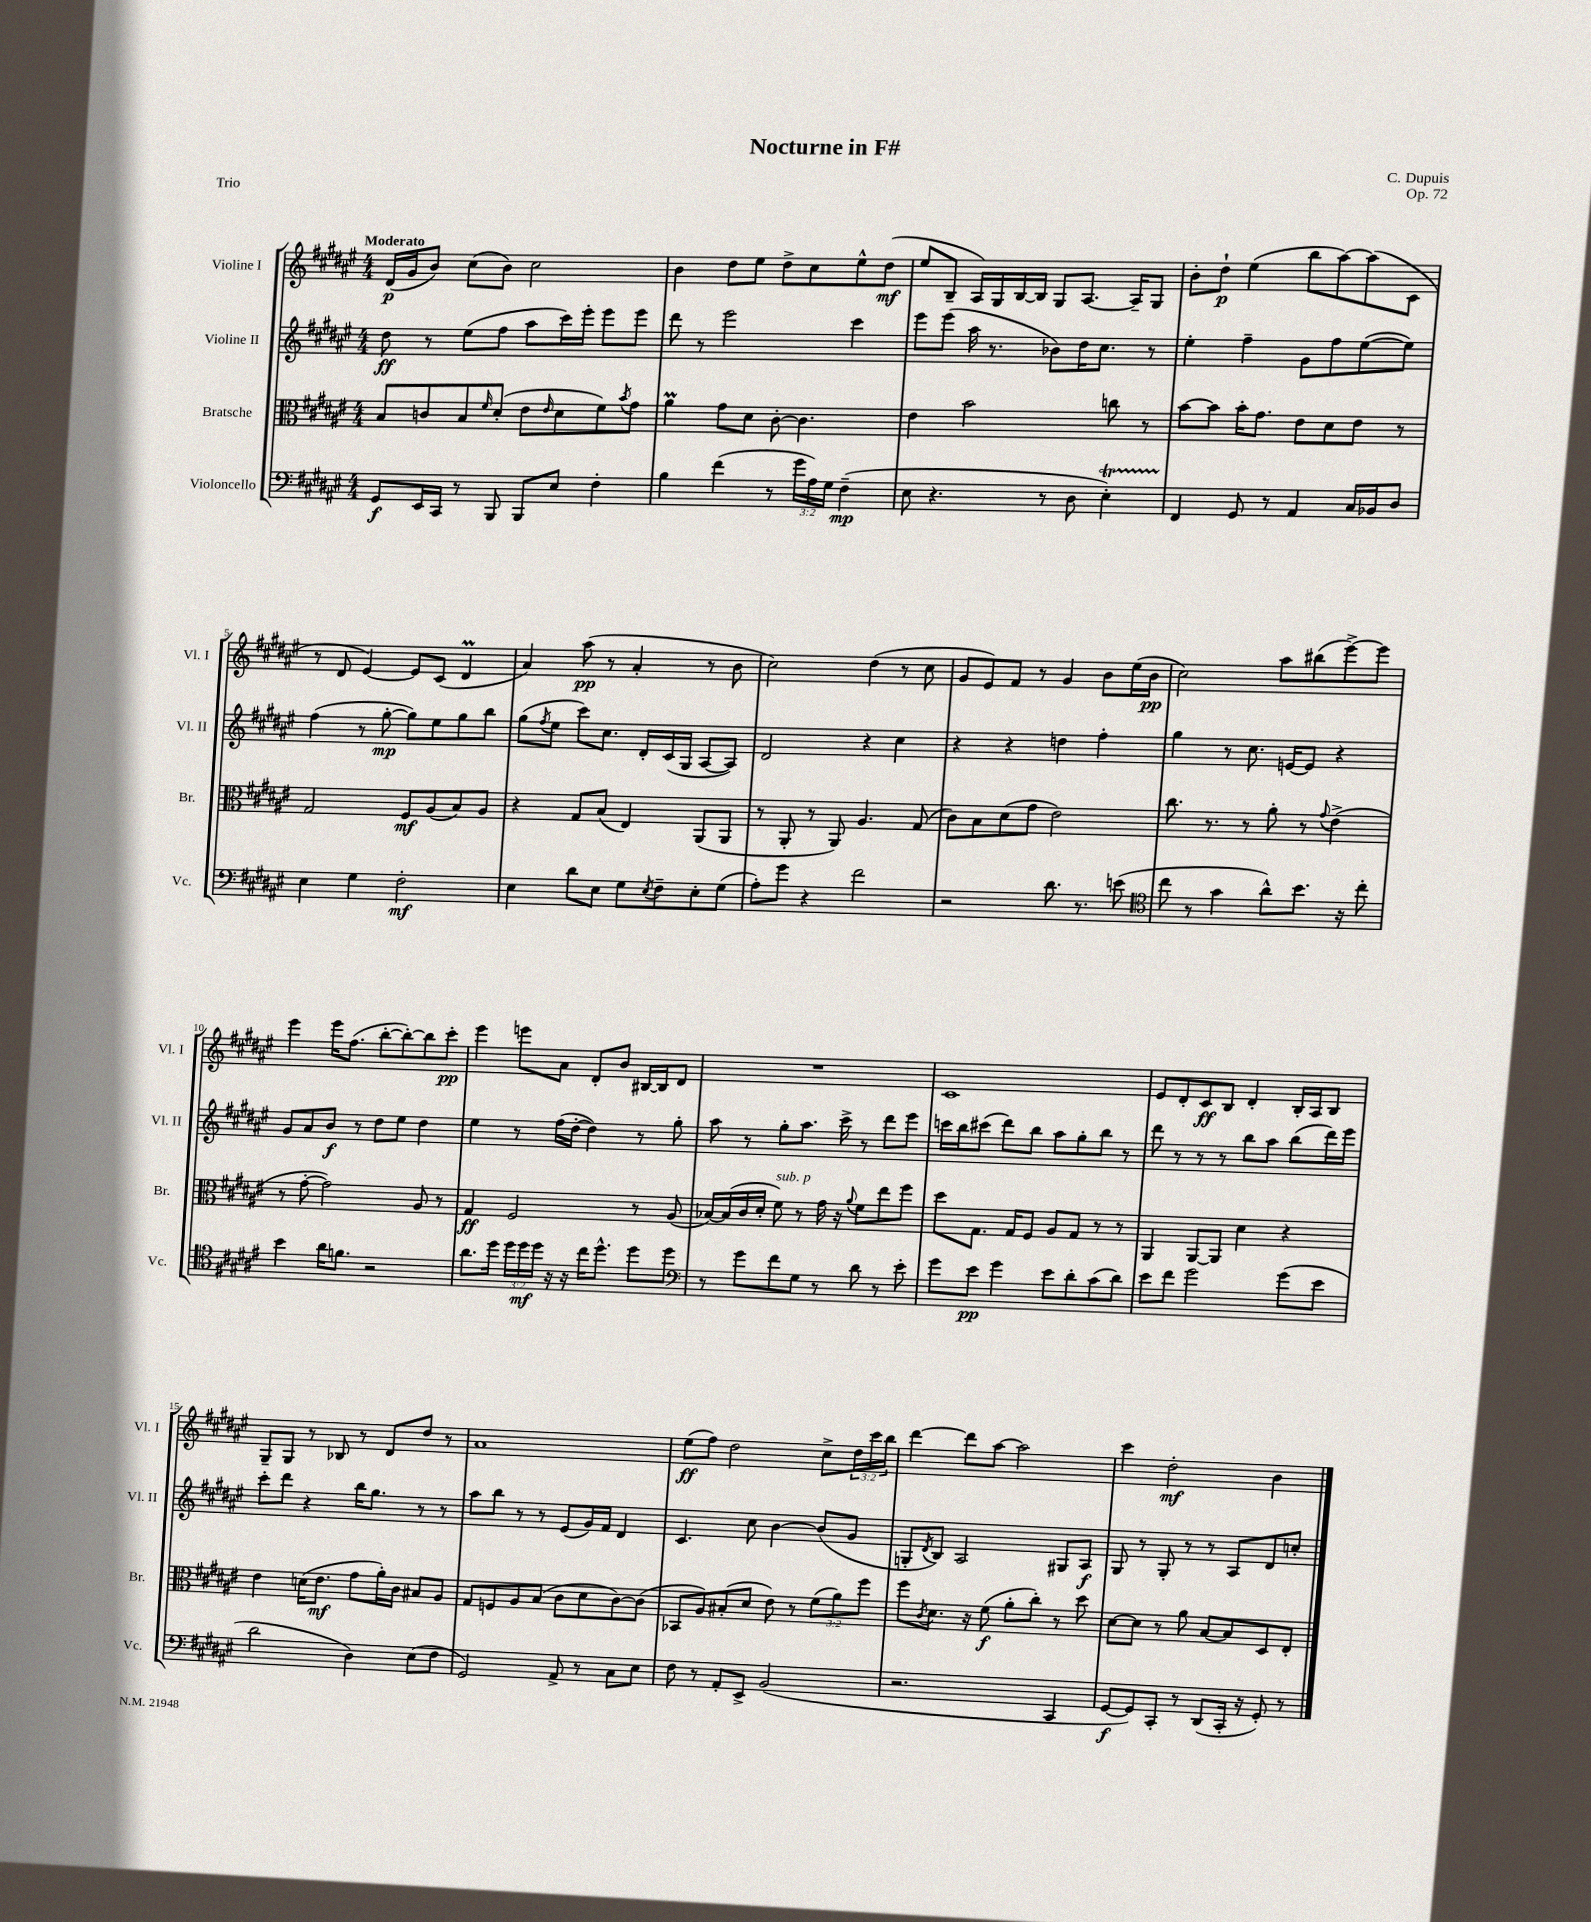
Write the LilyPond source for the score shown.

\header { title = "Nocturne in F#" composer = "C. Dupuis" opus = "Op. 72" piece = "Trio" }
<<
\new StaffGroup <<
\new Staff = "s0" \with { instrumentName = "Violine I" shortInstrumentName = "Vl. I" } {
    \clef treble \key fis \major \numericTimeSignature \time 4/4 \override Staff.TupletNumber.text = #tuplet-number::calc-fraction-text \tempo "Moderato"
    dis'16\p( gis'16 b'8) cis''8( b'8) cis''2 |
    b'4 dis''8 eis''8 dis''8-> cis''8 eis''8-^ dis''8\mf( |
    eis''8 b8-- ais16) gis16 b16~ b16 gis8 ais8.~ ais16-- gis8 |
    b'8-. dis''8-!\p eis''4( b''8 ais''8~) ais''8( cis'8 |
    r8 dis'8 eis'4~) eis'8 cis'8( dis'4\prall |
    ais'4) ais''8\pp( r8 ais'4-. r8 b'8 |
    cis''2) dis''4( r8 cis''8 |
    gis'8 eis'8) fis'8 r8 gis'4 b'8 eis''16( b'16\pp |
    cis''2) ais''8 bis''8( eis'''8~->) eis'''8 |
    eis'''4 eis'''16 fis''8.( b''8~-. b''8~-.) b''8 cis'''8-.\pp |
    eis'''4 e'''8 ais'8 dis'8-. b'8 bis16~ bis16 dis'8 |
    R1 |
    cis'1 |
    eis'8 dis'8-. cis'8\ff b8 dis'4-. b16-. ais16 b8 |
    gis8-- gis8 r8 bes8 r8 dis'8 dis''8 r8 |
    ais'1 |
    eis''8\ff( fis''8) dis''2 cis''8-> \tuplet 3/2 { dis''16 cis'''16 b''16 } |
    dis'''4~ dis'''8 ais''8~ ais''2 |
    cis'''4 dis''2-.\mf b'4 \bar "|." |
}
\new Staff = "s1" \with { instrumentName = "Violine II" shortInstrumentName = "Vl. II" } {
    \clef treble \key fis \major \numericTimeSignature \time 4/4
    dis''8\ff r8 eis''8( fis''8 ais''8 cis'''16) eis'''16-. eis'''8 eis'''8 |
    dis'''8 r8 eis'''2 cis'''4 |
    eis'''8 eis'''8( ais''16 r8. bes'8) dis''16 cis''8. r8 |
    eis''4-. fis''4-- gis'8 fis''8 eis''8~( eis''8) |
    fis''4( r8 gis''8~-.\mp gis''8) eis''8 gis''8 b''8 |
    gis''8( \acciaccatura { fis''8 } eis''8 cis'''8) cis''8. dis'16-. cis'16( gis16 ais8~ ais8) |
    dis'2 r4 cis''4 |
    r4 r4 d''4 fis''4-. |
    gis''4 r8 cis''8. e'16~ e'8 r4 |
    gis'8 ais'8 b'8\f r8 dis''8 eis''8 dis''4 |
    eis''4 r8 fis''16( dis''16~-. dis''4) r8 gis''8-. |
    ais''8 r8 gis''8-. ais''8. cis'''16-> r8 dis'''8 eis'''8 |
    c'''16 b''16 cis'''8( dis'''8) b''8 ais''8 gis''8-. b''8 r8 |
    dis'''8 r8 r8 r8 b''8 ais''8 b''8( dis'''16) eis'''16 |
    cis'''8-. dis'''8 r4 b''16 gis''8. r8 r8 |
    ais''8 b''8 r8 r8 eis'8( gis'16) fis'16 dis'4 |
    cis'4. cis''8 b'4~ b'8( gis'8 |
    g8-. \acciaccatura { dis'8 } b8) ais2 gis8 ais8\f |
    gis8 r8 gis8-. r8 r8 ais8 dis'8 c''8-. \bar "|." |
}
\new Staff = "s2" \with { instrumentName = "Bratsche" shortInstrumentName = "Br." } {
    \clef alto \key fis \major \numericTimeSignature \time 4/4 \override Staff.TupletNumber.text = #tuplet-number::calc-fraction-text
    b8 c'8 b8 \grace { fis'16 } dis'8-.( eis'8 \grace { eis'16 } dis'8 fis'8) \acciaccatura { b'8 } gis'8 |
    ais'4\prall gis'8 dis'8 cis'8~-. cis'4. |
    eis'4 b'2 c''8 r8 |
    b'8~ b'8 b'16-. gis'8. eis'8 dis'8 eis'8 r8 |
    gis2 fis8\mf ais8( b8) ais8 |
    r4 gis8 b8( eis4) ais,8( ais,8 |
    r8 ais,8-. r8 ais,8) ais4. gis8( |
    cis'8) b8 dis'8( gis'8 eis'2) |
    cis''8. r8. r8 ais'8-. r8 \appoggiatura { gis'8 } eis'4->( |
    r8 gis'8~-. gis'2) ais8 r8 |
    gis4\ff fis2 r8 ais8( |
    bes16~) bes16( cis'16 dis'16-. fis'8^\markup { \italic "sub. p" }) r8 gis'16 r16 \appoggiatura { ais'8 } fis'8 eis''8 fis''8 |
    dis''8 gis8. gis16 fis8 ais8 gis8 r8 r8 |
    ais,4 ais,8~ ais,8 dis'4 r4 |
    eis'4 d'16( eis'8.\mf gis'8 ais'16-.) cis'16 bis8 ais8 |
    gis8 f8 ais8 b8( cis'8 dis'8 cis'8~) cis'8( |
    bes,8 ais8) bis8-.( dis'8 eis'8) r8 \tuplet 3/2 { fis'8( ais'8) fis''8 } |
    fis''8 \acciaccatura { cis'8 } dis'8. r16 fis'8\f( ais'8-. cis''8-.) r8 dis''8 |
    dis'8~ dis'8 r8 ais'8 b8~ b8 dis8 eis8-. \bar "|." |
}
\new Staff = "s3" \with { instrumentName = "Violoncello" shortInstrumentName = "Vc." } {
    \clef bass \key fis \major \numericTimeSignature \time 4/4 \override Staff.TupletNumber.text = #tuplet-number::calc-fraction-text
    gis,8\f eis,16 cis,16 r8 b,,8 b,,8 eis8 fis4-. |
    b4 fis'4( r8 \tuplet 3/2 { gis'16 ais16) gis16 } fis4--\mp( |
    eis8 r4. r8 dis8 eis4-.\startTrillSpan) |
    fis,4\stopTrillSpan gis,8 r8 ais,4 cis16 bes,16 dis8 |
    eis4 gis4 fis2-.\mf |
    eis4 dis'8 eis8 gis8 \acciaccatura { eis8 } fis8-- eis8-. gis8( |
    ais8-.) gis'8 r4 fis'2 |
    r2 dis'8. r8. e'8( |
    \clef tenor cis''8 r8 gis'4 ais'8-^) b'8. r16 cis''8-. |
    b'4 ais'16 f'8. r2 |
    ais'8. dis''16 \tuplet 3/2 { dis''16 dis''16\mf dis''16 } r16 r16 cis''16 dis''8.-^ dis''8 dis''8 |
    \clef bass r8 gis'8 fis'8 gis8 r8 dis'8 r8 eis'8-. |
    gis'8 eis'8\pp gis'4 eis'8 dis'8-. cis'8( dis'8) |
    eis'8 fis'8 gis'2 gis'8( eis'8 |
    dis'2 dis4) eis8( fis8 |
    gis,2) ais,8-> r8 cis8 eis8 |
    fis8 r8 ais,8-. eis,8-> b,2( |
    r2. cis,4 |
    gis,8~\f gis,8) cis,8-. r8 dis,8( cis,16-. r16 gis,8-.) r8 \bar "|." |
}
>>
>>
